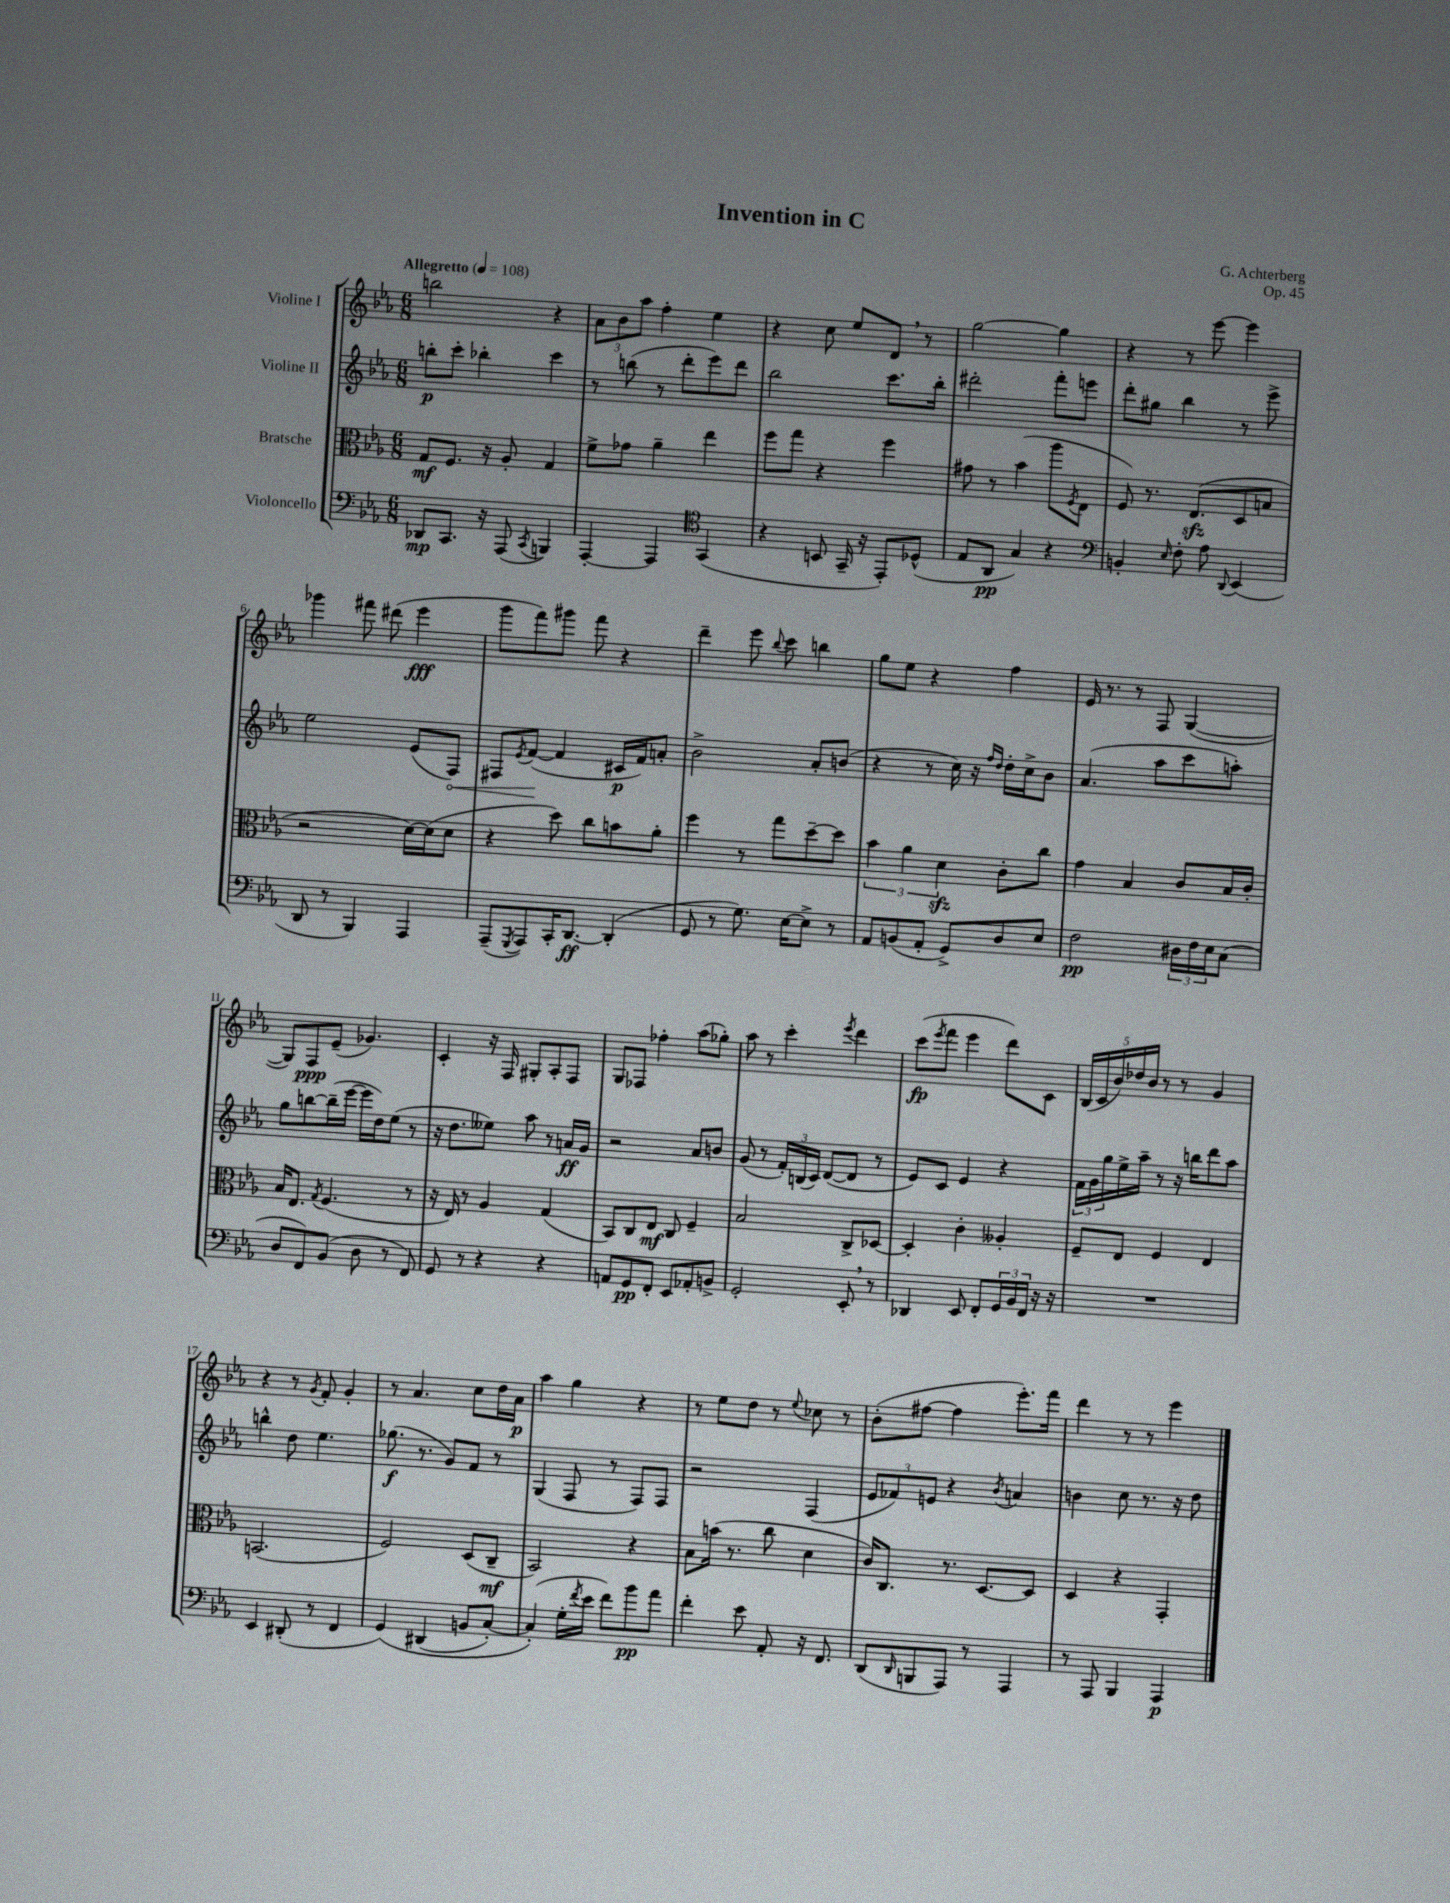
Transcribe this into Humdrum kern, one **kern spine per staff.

**kern	**dynam	**kern	**dynam	**kern	**dynam	**kern	**dynam
*part4	*part4	*part3	*part3	*part2	*part2	*part1	*part1
*staff4	*staff4	*staff3	*staff3	*staff2	*staff2	*staff1	*staff1
*I"Violoncello	*	*I"Bratsche	*	*I"Violine II	*	*I"Violine I	*
*clefF4	*	*clefC3	*	*clefG2	*	*clefG2	*
*k[b-e-a-]	*	*k[b-e-a-]	*	*k[b-e-a-]	*	*k[b-e-a-]	*
*M6/8	*	*M6/8	*	*M6/8	*	*M6/8	*
*MM108	*	*MM108	*	*MM108	*	*MM108	*
=1	=1	=1	=1	=1	=1	=1	=1
!	!	!	!	!	!	!LO:TX:a:B:t=Allegretto	!
8DD-X/L	mp	8G/L	mf	8bbn'\L	p	2bbn\	.
8.CC/J	.	8.F/J	.	8ccc'\J	.	.	.
.	.	.	.	4bb-X'\	.	.	.
16r	.	16r	.	.	.	.	.
(8AAA-/	.	8A-'/	.	.	.	.	.
8qCC/	.	.	.	.	.	.	.
4BBBn/)	.	4G/	.	4ccc\	.	4r	.
=2	=2	=2	=2	=2	=2	=2	=2
[4AAA-'/	.	8f^\L	.	8r	.	12a-\L	.
.	.	.	.	.	.	12b-\	.
.	.	8g-X\J	.	(8bbn\	.	.	.
.	.	.	.	.	.	12aa-\J	.
4AAA-/]	.	4a-~\	.	8r	.	4ff'\	.
.	.	.	.	8ddd'\L	.	.	.
*clefC4	*	*	*	*	*	*	*
(4GG/	.	4ee-\	.	8eee-\)	.	4ee-\	.
.	.	.	.	8ddd\J	.	.	.
=3	=3	=3	=3	=3	=3	=3	=3
4r	.	8ff\L	.	2bb-\	.	4r	.
.	.	8gg\J	.	.	.	.	.
8BBn/	.	4r	.	.	.	8cc\	.
16GG~/	.	.	.	.	.	8ee-/L	.
16r	.	.	.	.	.	.	.
8EE-'/L)	.	4ff\	.	8.ccc\L	.	8d,/J	.
(8D-X^^/J	.	.	.	.	.	8r	.
.	.	.	.	16bb-'\Jk	.	.	.
=4	=4	=4	=4	=4	=4	=4	=4
8E-/L	.	8g#X\	.	2ddd#X'\	.	[2gg\	.
8AA-/J	pp	8r	.	.	.	.	.
4G/)	.	(4b-\	.	.	.	.	.
4r	.	8aa-\L	.	8fff'\L	.	4gg\]	.
.	.	8qF/	.	.	.	.	.
.	.	8E-\J	.	8eeen\J	.	.	.
=5	=5	=5	=5	=5	=5	=5	=5
*clefF4	*	*	*	*	*	*	*
4BBn'/	.	8F/)	.	8ddd'\L	.	4r	.
.	.	8.r	.	8gg#X\J	.	.	.
16qqE-/	.	.	.	.	.	.	.
8F'\	.	.	.	4bb-\	.	8r	.
.	.	(8.E-zz/L	.	.	.	.	.
8A-\	.	.	.	.	.	[8eee-\	.
8qqDD/	.	.	.	.	.	.	.
(4EE-/	.	8D/	.	8r	.	4eee-\]	.
.	.	8Bn/J	.	8eee-^\	.	.	.
!!LO:LB:g=z
=6	=6	=6	=6	=6	=6	=6	=6
8DD/	.	2r	.	2ee-\	.	4ggg-X\	.
8r	.	.	.	.	.	.	.
4BBB-/)	.	.	.	.	.	8fff#X\	.
.	.	.	.	.	.	(8ddd#X\	.
4AAA-/	.	[16d\LL)	.	(8e-/L	.	4eee-\	fff
.	.	(16d\J]	.	.	.	.	.
!	!	!	!	!	!LO:HP:b	!	!
.	.	8d\J	.	8F/J)	<	.	.
=7	=7	=7	=7	=7	=7	=7	=7
(8AAA-~/L	.	4r	.	8F#X/L	.	8ggg\L	.
8qGGG/	.	.	.	8qe-/	.	.	.
8AAA-/)	.	.	.	([8f/J	.	8fff\)	.
16CC'/K	.	8dd\)	.	4f/]	[	8ggg#X\J	.
[8.DD/J	ff	.	.	.	.	.	.
.	.	8cc\L	.	.	.	8fff\	.
(4DD'/]	.	8bn\	.	16c#X/LL	p	4r	.
.	.	.	.	16f/J)	.	.	.
.	.	8a-'\J	.	8an'/J	.	.	.
=8	=8	=8	=8	=8	=8	=8	=8
8GG/	.	4ff\	.	2b-^\	.	4ddd~\	.
8r	.	.	.	.	.	.	.
8.G\)	.	8r	.	.	.	8eee-\	.
.	.	.	.	.	.	8qqbb-/	.
.	.	8gg\L	.	.	.	8ccc\	.
[16E-\KL	.	.	.	.	.	.	.
8E-^\J]	.	[8dd~\	.	8a-'/L	.	4bbn\	.
8r	.	8dd\J]	.	(8bn/J	.	.	.
=9	=9	=9	=9	=9	=9	=9	=9
8AA-/L	.	6b-\	.	4r	.	8gg\L	.
(8BBn/	.	.	.	.	.	8ee-\J	.
.	.	6a-\	.	.	.	.	.
8AA-'/J	.	.	.	8r	.	4r	.
.	.	6dzz\	.	.	.	.	.
8GG^/L)	.	.	.	16cc\)	.	.	.
.	.	.	.	16r	.	.	.
.	.	.	.	16qqff/LL	.	.	.
.	.	.	.	16qqdd/JJ	.	.	.
8D/	.	8c'\L	.	16dd'\LL	.	4ff\	.
.	.	.	.	16cc^\J	.	.	.
8E-/J	.	8cc\J	.	8b-\J	.	.	.
=10	=10	=10	=10	=10	=10	=10	=10
2F\	pp	4g\	.	(4.a-/	.	16e-/	.
.	.	.	.	.	.	8.r	.
.	.	4B-/	.	.	.	8r	.
.	.	.	.	8aa-\L	.	8F/	.
24D#X\LL	.	8c/L	.	8ccc\	.	([4G/	.
24F\	.	.	.	.	.	.	.
24E-\J	.	.	.	.	.	.	.
(8C\J	.	16B-/L	.	8aan'\J)	.	.	.
.	.	16c'/JJ	.	.	.	.	.
!!LO:LB:g=z
=11	=11	=11	=11	=11	=11	=11	=11
8D/L	.	16B-/KL	.	8gg\L	.	8G/L])	.
.	.	8.E-/J	.	.	.	.	.
8FF/)	.	.	.	[8bbn\	.	8F/	ppp
.	.	8qG/	.	.	.	.	.
(8BB-/J	.	(4.F/	.	(16bb~\L]	.	(8e-~/J	.
.	.	.	.	[16eee-\JJ	.	.	.
8D\	.	.	.	16eee-\LL]	.	4.g-X/)	.
.	.	.	.	16dd\J)	.	.	.
8r	.	.	.	(8ee-\J	.	.	.
8FF/)	.	8r	.	8r	.	.	.
=12	=12	=12	=12	=12	=12	=12	=12
8GG/	.	16r	.	16r	.	4c'/	.
.	.	16E-/)	.	8.dd\L	.	.	.
8r	.	8r	.	.	.	.	.
4r	.	4A-/	.	8ee--X\J)	.	16r	.
.	.	.	.	.	.	16F/	.
.	.	.	.	8aa-\	.	8G#X'/L	.
4r	.	(4G/	.	8r	.	8A-'/	.
.	.	.	.	16an/LL	ff	8F/J	.
.	.	.	.	16g/JJ	.	.	.
=13	=13	=13	=13	=13	=13	=13	=13
8AAn/L	.	8BB-/L)	.	2r	.	8G/L	.
8GG/	pp	8C/	.	.	.	8F-X/J	.
8FF'/J	.	8E-/J	mf	.	.	4ff-X'\	.
8EE-/L	.	8C/	.	.	.	.	.
8AA-X'/	.	4F~/	.	8a-/L	.	(8aa-\L	.
8BBn^/J	.	.	.	8bn/J	.	8gg-X'\J)	.
=14	=14	=14	=14	=14	=14	=14	=14
2GG'/	.	2B-/	.	(8g/	.	8aa-\	.
.	.	.	.	8r	.	8r	.
.	.	.	.	24f'/LL)	.	4ccc'\	.
.	.	.	.	(24Bn/	.	.	.
.	.	.	.	24c/JJ)	.	.	.
.	.	.	.	([8d/L	.	.	.
.	.	.	.	.	.	8qeee-/	.
8EE-',/	.	8C^/L	.	8d/J]	.	4ddd\	.
8r	.	[8D-X/J	.	8r	.	.	.
=15	=15	=15	=15	=15	=15	=15	=15
4DD-X/	.	4D-'/]	.	8e-/L)	.	(8ccc\L	fp
.	.	.	.	.	.	8qeee-/	.
.	.	.	.	8c/J	.	8fff\J	.
8EE-/	.	4c'\	.	4e-/	.	4eee-\	.
8FF'/L	.	.	.	.	.	.	.
24GG/L	.	4A--X'/	.	4r	.	8ddd\L)	.
24BB-/	.	.	.	.	.	.	.
24FF/JJ	.	.	.	.	.	.	.
16r	.	.	.	.	.	8c\J	.
16r	.	.	.	.	.	.	.
=16	=16	=16	=16	=16	=16	=16	=16
2.r	.	8F~/L	.	24f\LL	.	(20B-/LL	.
.	.	.	.	24g\	.	.	.
.	.	.	.	.	.	20c/	.
.	.	.	.	24gg\	.	.	.
.	.	.	.	.	.	20b-/)	.
.	.	8E-/J	.	16ee-^\	.	.	.
.	.	.	.	.	.	20dd-X/	.
.	.	.	.	16aa-~\JJ	.	.	.
.	.	.	.	.	.	20b-/JJ	.
.	.	4F/	.	8r	.	8r	.
.	.	.	.	16r	.	8r	.
.	.	.	.	16bbn\KL	.	.	.
.	.	4E-/	.	8ddd\	.	4g/	.
.	.	.	.	8aa-\J	.	.	.
!!LO:LB:g=z
=17	=17	=17	=17	=17	=17	=17	=17
4EE-/	.	(2.BBn/	.	4bbn^^\	.	4r	.
(8DD#X'/	.	.	.	8dd\	.	8r	.
.	.	.	.	.	.	8qg/	.
8r	.	.	.	4.ee-\	.	8f'/	.
4FF/	.	.	.	.	.	4g'/	.
=18	=18	=18	=18	=18	=18	=18	=18
(4GG/)	.	2F/)	.	(8.gg-X\	f	8r	.
.	.	.	.	.	.	4.a-/	.
.	.	.	.	8.r	.	.	.
(4DD#X/	.	.	.	.	.	.	.
.	.	.	.	8g/L)	.	.	.
8BBn/L	.	(8D/L	.	8f/J	.	8cc\L	.
[8C'/J)	.	8C~/J	mf	8r	.	16dd\L	.
.	.	.	.	.	.	16a-\JJ	p
=19	=19	=19	=19	=19	=19	=19	=19
(4C'/])	.	2BB-/)	.	(4G/	.	4aa-\	.
16G'\LL	.	.	.	8F/	.	4gg\	.
8qf/	.	.	.	.	.	.	.
16e-\JJ	.	.	.	.	.	.	.
8f\L)	.	.	.	8r	.	.	.
8b-\	pp	4r	.	8F/L)	.	4r	.
8a-\J	.	.	.	8F/J	.	.	.
=20	=20	=20	=20	=20	=20	=20	=20
4f'\	.	8B-\L	.	2r	.	8r	.
.	.	(16bn\Jk	.	.	.	8ee-\L	.
.	.	8.r	.	.	.	.	.
8e-\	.	.	.	.	.	8dd\J	.
8AA-'/	.	8cc\	.	.	.	8r	.
.	.	.	.	.	.	8qqee-/	.
16r	.	4d\	.	(4F/	.	8cc-X\	.
8.FF/	.	.	.	.	.	.	.
.	.	.	.	.	.	8r	.
=21	=21	=21	=21	=21	=21	=21	=21
(8DD/L	.	16c/KL)	.	12e-/L	.	(8b-'\L	.
.	.	8.C/J	.	.	.	.	.
.	.	.	.	12f-X/)	.	.	.
16qqDD/	.	.	.	.	.	.	.
8BBBn/	.	.	.	.	.	[8ff#X\J	.
.	.	.	.	12en/J	.	.	.
8AAA-/J)	.	8.r	.	4r	.	4ff#\]	.
8r	.	.	.	.	.	.	.
.	.	[8.D/L	.	.	.	.	.
.	.	.	.	8qb-/	.	.	.
4AAA-/	.	.	.	4an/	.	8.eee-'\L)	.
.	.	8D/J]	.	.	.	.	.
.	.	.	.	.	.	16fff\Jk	.
=22	=22	=22	=22	=22	=22	=22	=22
8r	.	4D/	.	4bn\	.	4ddd\	.
8AAA-/	.	.	.	.	.	.	.
4BBB-/	.	4r	.	8cc\	.	8r	.
.	.	.	.	8.r	.	8r	.
4AAA-/	p	4GG'/	.	.	.	4eee-\	.
.	.	.	.	16r	.	.	.
.	.	.	.	8dd\	.	.	.
==	==	==	==	==	==	==	==
*-	*-	*-	*-	*-	*-	*-	*-
